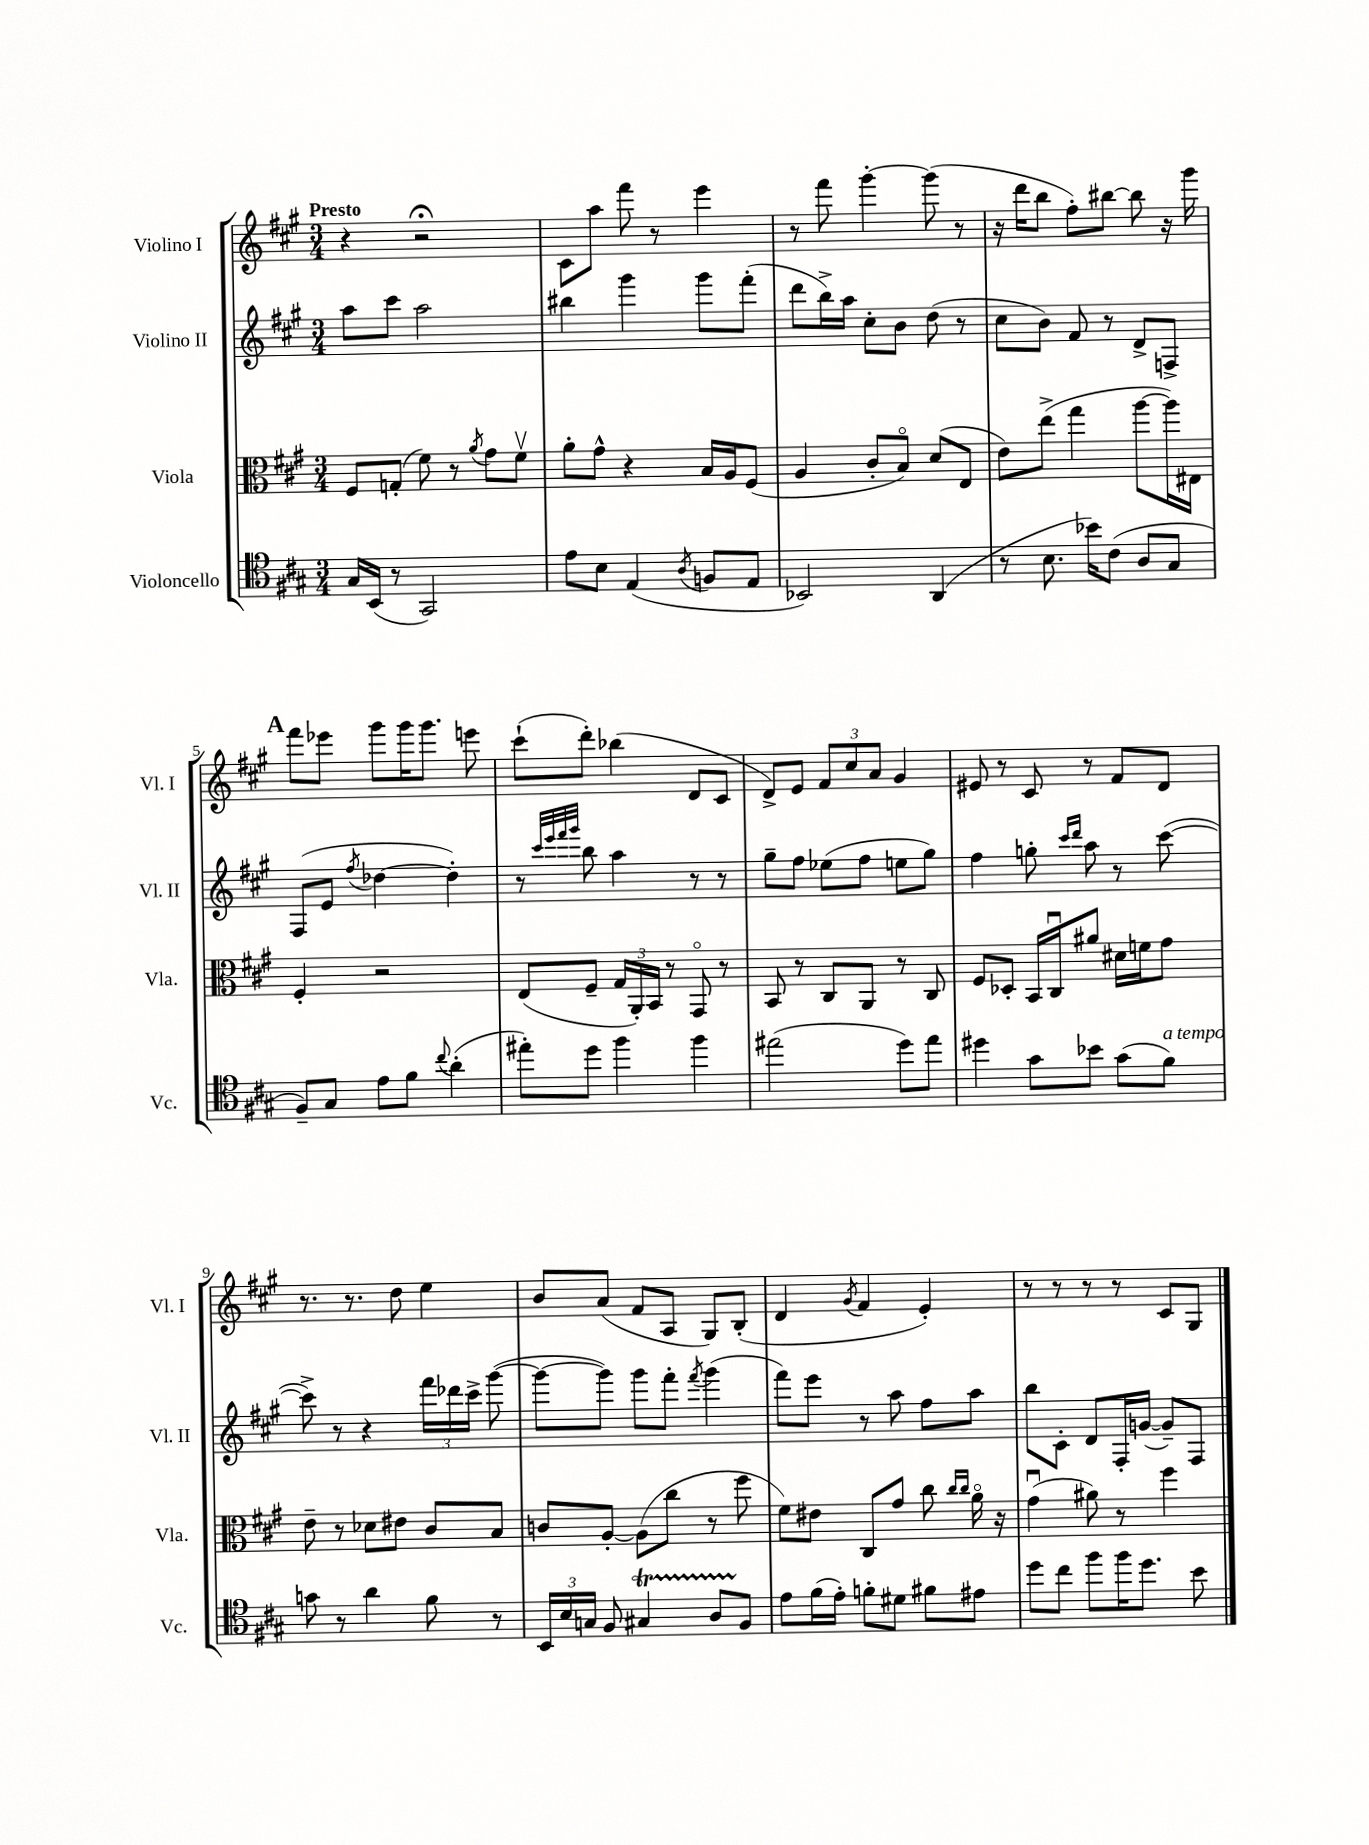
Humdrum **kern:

**kern	**kern	**kern	**kern
*part4	*part3	*part2	*part1
*staff4	*staff3	*staff2	*staff1
*I"Violoncello	*I"Viola	*I"Violino II	*I"Violino I
*I'Vc.	*I'Vla.	*I'Vl. II	*I'Vl. I
*clefC4	*clefC3	*clefG2	*clefG2
*k[f#c#g#]	*k[f#c#g#]	*k[f#c#g#]	*k[f#c#g#]
*M3/4	*M3/4	*M3/4	*M3/4
=1	=1	=1	=1
!	!	!	!LO:TX:a:B:t=Presto
16G#/LL	8F#/L	8aa\L	4r
(16BB/JJ	.	.	.
8r	(8Gn'/J	8ccc#\J	.
2GG#/)	8f#\)	2aa\	2r;<
.	8r	.	.
.	8qa/	.	.
.	8g#\L	.	.
.	8f#v\J	.	.
=2	=2	=2	=2
8e\L	8a'\L	4bb#X\	8c#\L
8B\J	8g#^^\J	.	8aa\J
(4E/	4r	4ggg#\	8fff#\
.	.	.	8r
8qA/	.	.	.
8Fn/L	16B/LL	8ggg#\L	4eee\
.	16A/J	.	.
8E/J	(8F#/J	(8fff#'\J	.
=3	=3	=3	=3
2BB-X/)	4A/	8ddd\L	8r
.	.	16bb^\L)	8fff#\
.	.	16aa\JJ	.
.	8c#'/L	8cc#'\L	[4ggg#'\
.	8B/J)	8b\J	.
(4AA/	(8d/L	(8dd\	(8ggg#\]
.	8E/J	8r	8r
=4	=4	=4	=4
8r	8e\L)	8cc#\L	16r
.	.	.	16ddd\KL
8.B\	(8ee^\J	8b\J)	8bb\J
.	4gg#\	8f#/	8ff#'\L)
16b-X\KL)	.	.	.
(8c#\J	.	8r	[8bb#X\J
8A/L	[8aa\L	8d^/L	8bb#\]
8G#/J	16aa\L])	8Fn^/J	16r
.	16E#X\JJ	.	16ggg#\
!!LO:LB:g=z
!!LO:REH:place=s1:t=A
=5	=5	=5	=5
8F#~/L)	4F#'/	(8F#/L	8fff#\L
8G#/J	.	8e/J	8eee-X\J
.	.	8qff#/	.
8e\L	2r	[4dd-X\	8ggg#\L
8f#\J	.	.	16ggg#\K
.	.	.	8.ggg#\J
8qqcc#/	.	.	.
(4a'\	.	4dd-'\])	.
.	.	.	8eeen\
=6	=6	=6	=6
8ee#X'\L)	(8E/L	8r	(8ccc#`\L
.	.	32qqccc#/LLL	.
.	.	32qqeee/	.
.	.	32qqfff#/	.
.	.	32qqggg#/JJJ	.
8dd\J	8F#~/J	8bb\	8ddd'\J)
4ff#\	24G#/LL	4aa\	(4bb-X\
.	24AA'/)	.	.
.	24BB/JJ	.	.
.	8r	.	.
4ff#\	8GG#/	8r	8d/L
.	8r	8r	8c#/J
=7	=7	=7	=7
(2ee#X\	8BB/	8gg#~\L	8d^/L)
.	8r	8ff#\J	8e/J
.	8C#/L	(8ee-X\L	12f#/L
.	.	.	12cc#/
.	8AA/J	8ff#\J	.
.	.	.	12a/J
8dd\L)	8r	8een\L	4g#/
8ee#\J	8C#/	8gg#\J)	.
=8	=8	=8	=8
4dd#X\	8F#/L	4ff#\	8e#X/
.	8D-X'/J	.	8r
8g#\L	16BB/LL	8ggn'\	8c#/
.	16C#u/J	.	.
.	.	16qqccc#/LL	.
.	.	16qqddd/JJ	.
8b-X\J	8a#X/J	8aa\	8r
(8g#\L	16d#X\LL	8r	8f#/L
.	16fn\J	.	.
!LO:TX:a:i:t=a tempo	!	!	!
8f#\J)	8g#\J	([8ccc#\	8d/J
!!LO:LB:g=z
=9	=9	=9	=9
8gn\	8e~\	8ccc#^\])	8.r
8r	8r	8r	.
.	.	.	8.r
4a\	8d-X\L	4r	.
.	8e#X\J	.	8dd\
8f#\	8c#/L	24fff#\LL	4ee\
.	.	24ddd-X\	.
.	.	24ccc#^\JJ	.
8r	8B/J	([8ggg#\	.
=10	=10	=10	=10
24BB/LL	8cn/L	8ggg#\L_	8b/L
24B/	.	.	.
24Gn/JJ	.	.	.
8F#/	[8A'/J	8ggg#\J])	(8a/J
4G#Xt/	(8A\L]	8ggg#\L	8f#/L
.	8cc#\J	8fff#'\J	8A/J
.	.	8qfff#/	.
8ATTT/L	8r	(4ggg#\	8G#/L)
8F#/J	8ff#\	.	(8B'/J
=11	=11	=11	=11
8e\L	8f#\L)	8fff#\L)	4d/
(16f#\L	8e#X\J	8eee\J	.
16e'\JJ)	.	.	.
.	.	.	8qg#/
8fn'\L	8C#/L	8r	4f#/
8d#X\J	8g#/J	8aa\	.
8f#X\L	8cc#\	8ff#\L	4e'/)
.	16qqcc#/LL	.	.
.	16qqcc#/JJ	.	.
8e#X\J	16a\	8aa\J	.
.	16r	.	.
=12	=12	=12	=12
8dd\L	(4g#u\	8bb\L	8r
8cc#\J	.	8c#'\J	8r
8ff#\L	8a#X\)	8d/L	8r
16ff#\K	8r	16F#'/L	8r
8.dd\J	.	([16gn/JJ	.
.	4ff#\	8g~/L])	8c#/L
8b\	.	8F#/J	8G#/J
==	==	==	==
*-	*-	*-	*-
